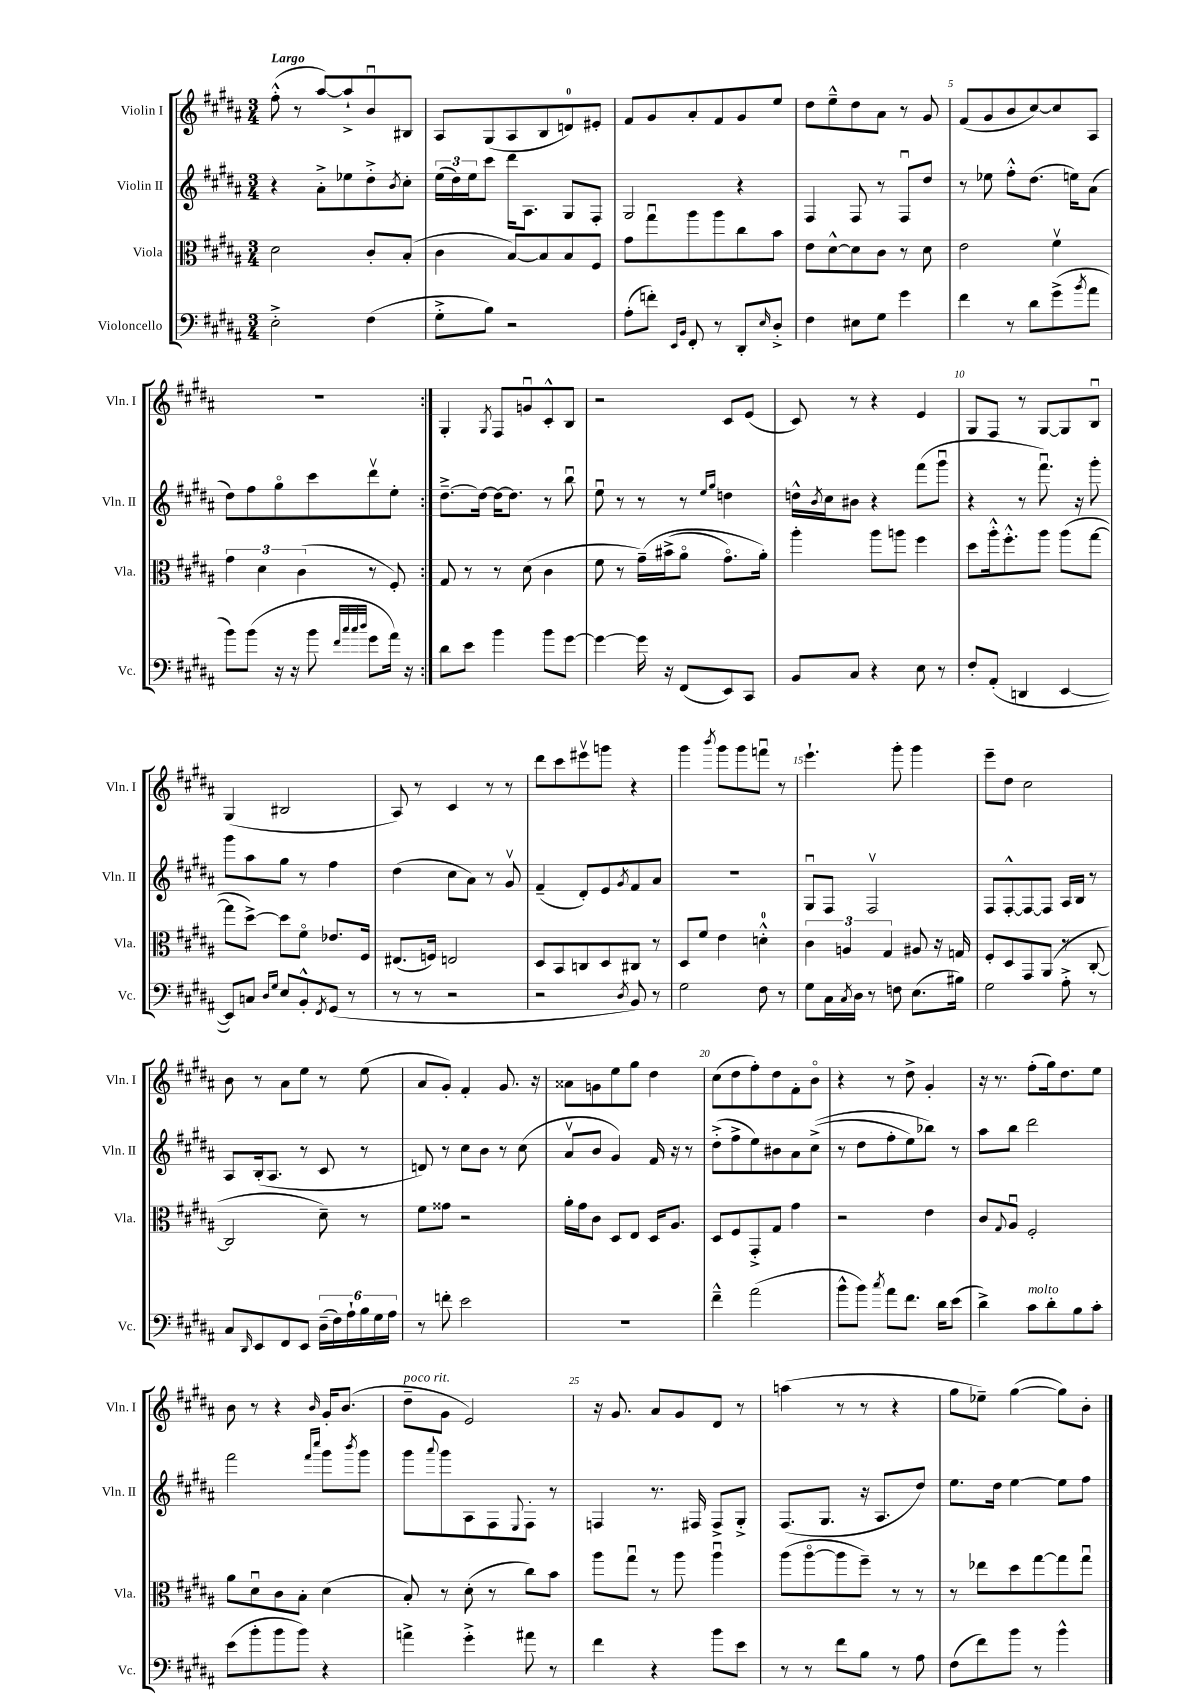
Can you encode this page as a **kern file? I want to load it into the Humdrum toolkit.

**kern	**kern	**kern	**kern
*part4	*part3	*part2	*part1
*staff4	*staff3	*staff2	*staff1
*I"Violoncello	*I"Viola	*I"Violin II	*I"Violin I
*I'Vc.	*I'Vla.	*I'Vln. II	*I'Vln. I
*clefF4	*clefC3	*clefG2	*clefG2
*k[f#c#g#d#a#]	*k[f#c#g#d#a#]	*k[f#c#g#d#a#]	*k[f#c#g#d#a#]
*M3/4	*M3/4	*M3/4	*M3/4
=1	=1	=1	=1
!	!	!	!LO:TX:a:B:t=Largo
2E'^\	2d#\	4r	(8ff#'^^\
.	.	.	8r
.	.	8a#'^\L	[8aa#/L)
.	.	8ee-X\	8aa#`^/]
(4F#\	8c#'/L	8dd#'^\	8bu/
.	.	8qb/	.
.	(8B'/J	8cc#'\J	8B#X/J
=2	=2	=2	=2
8G#'^\L	4c#\	(24ee\LL	8A#/L
.	.	24dd#\)	.
.	.	24ee\J	.
8B\J)	.	8ccc#\J	(8G#/
2r	[8B/L)	16ddd#\KL	8A#/
.	.	8.A#\J	.
.	8B/]	.	8B/
.	8B/	8G#/L	8dn/)
.	8F#/J	8F#'/J	8e#X'/J
=3	=3	=3	=3
(8A#'\L	8g#\L	2G#/	8f#/L
8fn'\J)	8gg#u\	.	8g#/
16qqEE/LL	.	.	.
16qqBB/JJ	.	.	.
8FF#'/	8aa#\	.	8a#'/
8r	8aa#\	.	8f#/
8DD#'/L	8cc#\	4r	8g#/
16qqE/	.	.	.
8D#'^/J	8b\J	.	8ee/J
=4	=4	=4	=4
4F#\	8e\L	4F#/	8dd#\L
.	[8d#^^\	.	8ee~^^\
8E#X\L	8d#\]	8F#/	8dd#\
8G#\J	8c#\J	8r	8a#\J
4g#\	8r	8F#u/L	8r
.	8d#\	8dd#/J	8g#/
=5	=5	=5	=5
4f#\	2e\	8r	(8f#/L
.	.	8ee-X\	8g#/
8r	.	8ff#'^^\L	8b/
8d#\L	.	(8.dd#\J	[8cc#/)
(8g#^\	4f#v\	.	8cc#/]
.	.	16een\KL)	.
8qb/	.	.	.
8a#\J	.	(8a#\J	8A#/J
!!LO:LB:g=z
=6	=6	=6	=6
8b\L)	6g#\	8dd#\L)	2.r
(8b\J	.	8ff#\	.
.	6d#\	.	.
16r	.	8gg#\	.
16r	.	.	.
.	(6c#\	.	.
8b\	.	8ccc#\	.
32qqf#/LLL	.	.	.
32qqcc#/	.	.	.
32qqcc#/	.	.	.
32qqdd#/JJJ	.	.	.
8g#\L	8r	8ddd#v\	.
16a#\Jk)	8F#'/)	8ee'\J	.
16r	.	.	.
=7:|!	=7:|!	=7:|!	=7:|!
8d#\L	8G#/	[8.dd#~^\L	4G#'/
8e\J	8r	.	.
.	.	16dd#\Jk_	.
.	.	.	8qG#/
4b\	8r	16dd#\KL_	8F#/L
.	.	8.dd#\J]	.
.	(8d#\	.	8gnu/
8b\L	4c#\	8r	8c#'^^/
[8g#\J	.	8bbu\	8B/J
=8	=8	=8	=8
4g#\_	8f#\	8eeu\	2r
.	8r	8r	.
16g#\]	(16g#~\LL)	8r	.
16r	(16b#X^\J	.	.
(8FF#/L	8a#\J	8r	.
.	.	16qqee/LL	.
.	.	16qqgg#/JJ	.
8EE/)	8.g#\L)	4ddn\	8c#/L
8CC#/J	.	.	(8e/J
.	16a#'\Jk)	.	.
=9	=9	=9	=9
8BB/L	4aa#'\	16ddn^^\LL	8c#/)
.	.	8qb/	.
.	.	16cc#\J	.
8C#/J	.	8b#X\J	8r
4r	8aa#\L	4r	4r
.	8aan\J	.	.
8E\	4ff#\	(8fff#\L	4e/
8r	.	8ggg#u\J	.
=10	=10	=10	=10
8F#'/L	8dd#\L	4r	8G#/L
(8AA#'/J	16aa#'^^\k	.	8F#/J
.	8.ff#'^^\	.	.
4DDn/	.	8r	8r
.	8aa#\J	8.fff#u\)	[8G#/L
[4EE/	(8aa#\L	.	8G#/]
.	.	16r	.
.	[8gg#\J	8ggg#'\	8Bu/J
!!LO:LB:g=z
=11	=11	=11	=11
8EE/L])	8gg#\L]	8ggg#\L	(4G#/
8Cn/J	[8dd#^\J)	8aa#\	.
16qqD#/LL	.	.	.
16qqG#/JJ	.	.	.
8E/L	8dd#\L]	8gg#\J	2B#X/
8BB'^^/	8f#\J	8r	.
8qFF#/	.	.	.
(8GG#/J	8.e-X/L	4ff#\	.
8r	.	.	.
.	16F#/Jk	.	.
=12	=12	=12	=12
8r	(8.E#X/L	(4dd#\	8A#/)
8r	.	.	8r
.	16Fn/Jk)	.	.
2r	2En/	8cc#\L	4c#/
.	.	8a#\J)	.
.	.	8r	8r
.	.	8g#v/	8r
=13	=13	=13	=13
2r	8D#/L	(4f#~/	8ddd#\L
.	8BB/	.	8ccc#\
.	8Cn/	8d#'/L)	8eee#Xv\
.	8D#/	8e/	8gggn\J
8qD#/	.	8qg#/	.
8BB/)	8C#X/J	8f#/	4r
8r	8r	8a#/J	.
=14	=14	=14	=14
2G#\	8D#/L	2.r	4ggg#\
.	8f#/J	.	.
.	.	.	8qbbb/
.	4e\	.	8ggg#\L
.	.	.	8ggg#\
8F#\	4dn'^^\	.	8fffnu\J
8r	.	.	8r
=15	=15	=15	=15
8G#\L	6c#\	8G#u/L	4.eee`\
16C#\L	.	8F#/J	.
.	6An/	.	.
8qC#/	.	.	.
16D#\JJ	.	.	.
8r	.	2F#v/	.
.	6G#/	.	.
8Fn\	.	.	8ggg#'\
(8.E\L	8A#X/	.	4ggg#\
.	16r	.	.
16B#X\Jk)	16Gn/	.	.
=16	=16	=16	=16
2G#\	8F#'/L	8F#/L	8eee~\L
.	8D#/	[8F#'^^/	8dd#\J
.	8GG#/	8F#/_	2cc#\
.	(8AA#/J	8F#/J]	.
8A#'^\	8r	16A#/LL	.
.	.	16B/JJ	.
8r	[8C#'/	8r	.
!!LO:LB:g=z
=17	=17	=17	=17
8C#/L	2C#/]	8A#/L	8b\
16qqDD#/	.	.	.
8EE/	.	(16B'/k	8r
.	.	8.A#/J	.
8FF#/	.	.	8a#\L
8EE/J	.	8r	8ee\J
(24D#~\LL	8d#~\)	8c#/	8r
24F#\)	.	.	.
24A#`\	.	.	.
24B\	8r	8r	(8ee\
24G#\	.	.	.
24A#\JJ	.	.	.
=18	=18	=18	=18
8r	8f#\L	8dn/)	8a#/L
8fn'\	8g##X\J	8r	8g#'/J)
2e\	2r	8cc#\L	4f#'/
.	.	8b\J	.
.	.	8r	8.g#/
.	.	(8cc#\	.
.	.	.	16r
=19	=19	=19	=19
2.r	16a#'\LL	8a#v/L	8a##X\L
.	16g#\J	.	.
.	8c#\J	8b/J	8gn\
.	8D#/L	4g#/)	8ee\
.	8E/J	.	8gg#\J
.	16D#/KL	16f#/	4dd#\
.	8.A#/J	16r	.
.	.	8r	.
=20	=20	=20	=20
4f#~^^\	8D#/L	(8dd#'^\L	(8cc#\L
.	8F#/	8ff#^\	8dd#\
(2a#\	8GG#'^/	8ee\)	8ff#'\)
.	8G#/J	8b#X\	8dd#\
.	4g#\	8a#\	8f#'\
.	.	((8cc#^\J	8b\J
=21	=21	=21	=21
8b^^\L	2r	8r	4r
8b\J)	.	8dd#\L	.
8qcc#/	.	.	.
8a#\L	.	8ff#'\	8r
8.f#\J	.	8ee\)	8dd#^\
.	4e\	8bb-X\J)	4g#'/
16d#\KL	.	.	.
(8e\J	.	8r	.
=22	=22	=22	=22
4d#^\)	8c#/L	8aa#\L	16r
.	.	.	8.r
.	8qqG#/	.	.
.	8A#u/J	8bb\J	.
!LO:TX:a:i:t=molto	!	!	!
8c#\L	2F#'/	2ddd#\	(8ff#'\L
8d#'\	.	.	16gg#\k)
.	.	.	8.dd#\
8B\	.	.	.
8c#'\J	.	.	8ee\J
!!LO:LB:g=z
=23	=23	=23	=23
(8e\L	8a#\L	2fff#\	8b\
8b'\	8d#u\	.	8r
8b\	8c#\	.	4r
8b\J)	8B'\J	.	.
.	.	16qqfff#/LL	.
.	.	16qqcccc#/JJ	16qqb/
4r	(4d#\	8ggg#\L	16g#'/KL
.	.	.	(8.b/J
.	.	8qbbb/	.
.	.	8ggg#\J	.
=24	=24	=24	=24
!	!	!	!LO:TX:a:i:t=poco rit.
4an^\	8B'/)	8ggg#\L	8dd#~\L
.	.	8qqaaa#/	.
.	8r	8ggg#\	8g#\J
4g#'^\	(8d#'\	8A#\	2e/)
.	8r	8F#\	.
.	.	8qqE/	.
8a#X\	8cc#\L)	8F#'\J	.
8r	8b\J	8r	.
=25	=25	=25	=25
4f#\	8aa#\L	4Fn/	16r
.	.	.	8.g#/
.	8gg#u\J	.	.
4r	8r	8.r	8a#/L
.	8aa#\	.	8g#/
.	.	16F#X/	.
8b\L	4aa#u\	8F#^/L	8d#/J
8e\J	.	8G#'^/J	8r
=26	=26	=26	=26
8r	(8aa#\L	(8.F#/L	(4aan\
8r	[8aa#\	.	.
.	.	8.G#/J	.
8f#\L	8aa#\]	.	8r
8B\J	8ff#~\J)	16r	8r
.	.	8.A#/L	.
8r	8r	.	4r
8A#\	8r	8dd#/J)	.
=27	=27	=27	=27
(8F#\L	8r	8.ee\L	8gg#\L
8f#\)	8ee-X\L	.	8ee-X~\J)
.	.	16dd#\Jk	.
8b\J	8dd#\	[4ee\	([4gg#\
8r	[8gg#\	.	.
4b^^\	8gg#\]	8ee\L]	8gg#\L])
.	8gg#u\J	8ff#\J	8b'\J
==	==	==	==
*-	*-	*-	*-
